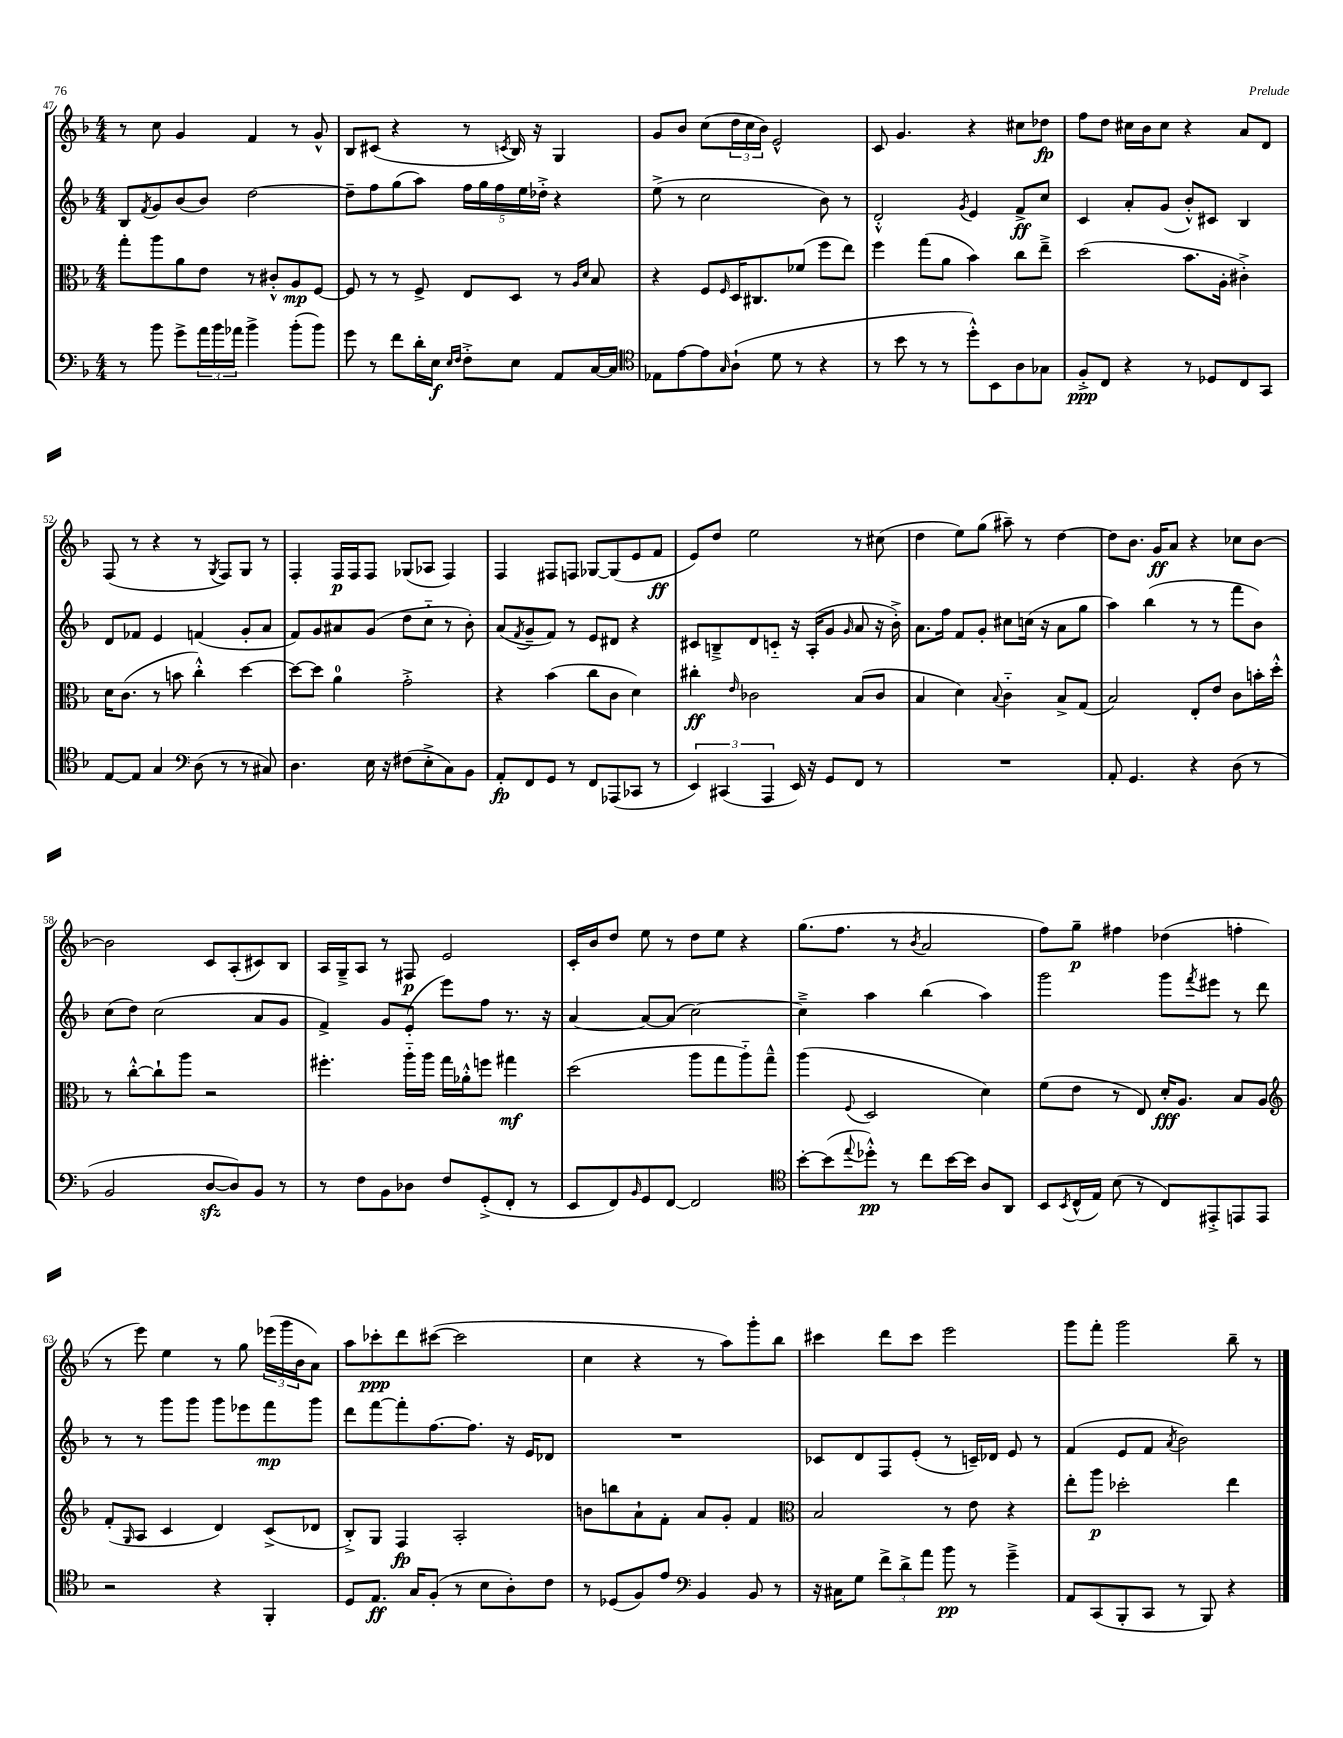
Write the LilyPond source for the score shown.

<<
\new StaffGroup <<
\new Staff = "s0" {
    \clef treble \key f \major \numericTimeSignature \time 4/4
    r8 c''8 g'4 f'4 r8 g'8-^ |
    bes8 cis'8( r4 r8 \acciaccatura { c'8 } bes16) r16 g4 |
    g'8 bes'8 c''8( \tuplet 3/2 { d''16 c''16 bes'16) } e'2-^ |
    c'8 g'4. r4 cis''8 des''8\fp |
    f''8 d''8 cis''16 bes'16 cis''8 r4 a'8 d'8 |
    f8( r8 r4 r8 \acciaccatura { g8 } f8) g8 r8 |
    f4-. f16\p f16 f8 ges8( aes8 f4) |
    f4 fis8 f8 ges8~ ges8( e'8 f'8\ff |
    e'8) d''8 e''2 r8 cis''8( |
    d''4 e''8) g''8( ais''8--) r8 d''4~ |
    d''8 bes'8. g'16\ff a'8 r4 ces''8 bes'8~ |
    bes'2 c'8 a8-.( cis'8) bes8 |
    a16 g16---> a8 r8 fis8\p e'2 |
    c'16-. bes'16 d''8 e''8 r8 d''8 e''8 r4 |
    g''8.( f''8. r8 \acciaccatura { bes'8 } a'2 |
    f''8) g''8--\p fis''4 des''4( f''4-. |
    r8 e'''8) e''4 r8 g''8 \tuplet 3/2 { ees'''16( g'''16 bes'16 } a'8) |
    a''8 ces'''8-.\ppp d'''8 cis'''8~( cis'''2 |
    c''4 r4 r8 a''8) g'''8-. bes''8 |
    cis'''4 d'''8 cis'''8 e'''2 |
    g'''8 f'''8-. g'''2 bes''8-- r8 \bar "|." |
}
\new Staff = "s1" {
    \clef treble \key f \major \numericTimeSignature \time 4/4
    bes8 \acciaccatura { f'8 } g'8 bes'8( bes'8) d''2~ |
    d''8-- f''8 g''8( a''8) \tuplet 5/4 { f''16 g''16 f''16 e''16 des''16-.-> } r4 |
    e''8->( r8 c''2 bes'8) r8 |
    d'2-.-^ \acciaccatura { g'8 } e'4 f'8->\ff c''8 |
    c'4 a'8-. g'8( bes'8-.-^) cis'8 bes4 |
    d'8 fes'8 e'4 f'4( g'8-. a'8 |
    f'8) g'8 ais'8 g'8( d''8 c''8-_ r8 bes'8-.) |
    a'8( \acciaccatura { f'8 } g'8-- f'8) r8 e'8 dis'8 r4 |
    cis'8 b8---> d'8 c'8-_ r16 a16-.( g'8 \grace { g'16 } a'8 r16 bes'16-.->) |
    a'8. f''16 f'8 g'8-. cis''8 c''16( r16 a'8 g''8 |
    a''4) bes''4( r8 r8 f'''8 bes'8) |
    c''8( d''8) c''2( a'8 g'8 |
    f'4->) g'8 e'8-.( e'''8) f''8 r8. r16 |
    a'4~ a'8~ a'8( c''2~) |
    c''4---> a''4 bes''4( a''4) |
    g'''2 g'''8 \acciaccatura { f'''8 } eis'''8 r8 d'''8 |
    r8 r8 g'''8 g'''8 g'''8 ees'''8 f'''8\mp g'''8 |
    d'''8 f'''8~ f'''8-. f''8.~ f''8. r16 e'16 des'8 |
    R1 |
    ces'8 d'8 f8 e'8-.( r8 c'16--) des'16 e'8 r8 |
    f'4( e'8 f'8 \acciaccatura { a'8 } bes'2) \bar "|." |
}
\new Staff = "s2" {
    \clef alto \key f \major \numericTimeSignature \time 4/4
    g''8-. a''8 a'8 e'8 r8 cis'8-.-^ a8\mp f8~ |
    f8 r8 r8 f8-> e8 d8 r8 \grace { a16 d'16 } bes8 |
    r4 f8 \grace { f16 } d16 cis8. fes'8( f''8 e''8) |
    f''4 g''8( a'8 bes'4) c''8 e''8---> |
    d''2( bes'8. a16-. cis'4-.->) |
    d'16 c'8.( r8 b'8 c''4-.-^) d''4~ |
    d''8~ d''8 a'4-0 g'2-.-> |
    r4 bes'4( c''8 c'8 d'4) |
    cis''4-.\ff \grace { e'16 } ces'2 bes8( ces'8 |
    bes4 d'4) \appoggiatura { bes8 } c'4-_ bes8-> g8( |
    bes2) e8-. e'8 c'8 b'16-. d''16-.-^ |
    r8 c''8~-.-^ c''8-! a''8 r2 |
    fis''4.-. a''16-_ a''16 g''16 aes'16-.-^ f''8 gis''4\mf |
    d''2( a''8 g''8 a''8-_) g''8---^ |
    a''4( \appoggiatura { f8 } d2 d'4) |
    f'8( e'8 r8 e8) d'16-.\fff a8. bes8 a8 |
    \clef treble f'8-.( \grace { g16 } a8 c'4 d'4) c'8->( des'8 |
    bes8-.->) g8 f4\fp a2-. |
    b'8 b''8 a'8-! f'8-. a'8 g'8-. f'4 |
    \clef alto bes2 r8 e'8 r4 |
    e''8-. a''8\p des''2-. e''4 \bar "|." |
}
\new Staff = "s3" {
    \clef bass \key f \major \numericTimeSignature \time 4/4
    r8 bes'8 g'8-> \tuplet 3/2 { a'16 bes'16 aes'16 } bes'4-> bes'8-.( bes'8) |
    g'8 r8 f'8 d'16-. e16\f \grace { e16 f16 } f8-.-> e8 a,8 c16~ c16 |
    \clef tenor ees8 e'8~ e'8 \grace { g16 } a8-!( d'8 r8 r4 |
    r8 bes'8 r8 r8 d''8-.-^) bes,8 a8 ges8 |
    f8-.->\ppp c8 r4 r8 des8 c8 g,8 |
    e8~ e8 g4 \clef bass d8( r8 r8 cis8) |
    d4. e16 r16 fis8( e8-.-> c8) bes,8 |
    a,8-.\fp f,8 g,8 r8 f,8 aes,,8( ces,8 r8 |
    \tuplet 3/2 { e,4) cis,4( a,,4 } e,16) r16 g,8 f,8 r8 |
    R1 |
    a,8-. g,4. r4 d8( r8 |
    bes,2 d8~\sfz d8) bes,8 r8 |
    r8 f8 bes,8 des8 f8 g,8-.->( f,8-. r8 |
    e,8 f,8) \grace { bes,16 } g,8 f,8~ f,2 |
    \clef tenor bes'8~-. bes'8( \appoggiatura { e''8 } des''8-.-^\pp) r8 c''8 bes'16~ bes'16 a8 a,8 |
    bes,8 \acciaccatura { bes,8 } c16-^( e16) bes8( r8 c8) eis,8-.-> e,8 e,8 |
    r2 r4 f,4-. |
    d8 e8.\ff g16 f8-.( r8 bes8 a8-.) c'8 |
    r8 des8( f8) e'8 \clef bass bes,4 bes,8 r8 |
    r16 cis16 g8 \tuplet 3/2 { f'8-> d'8-> a'8 } bes'8\pp r8 g'4---> |
    a,8 c,8( bes,,8-. c,8 r8 bes,,8) r4 \bar "|." |
}
>>
>>
\layout { \context { \Score currentBarNumber = #47 } }
